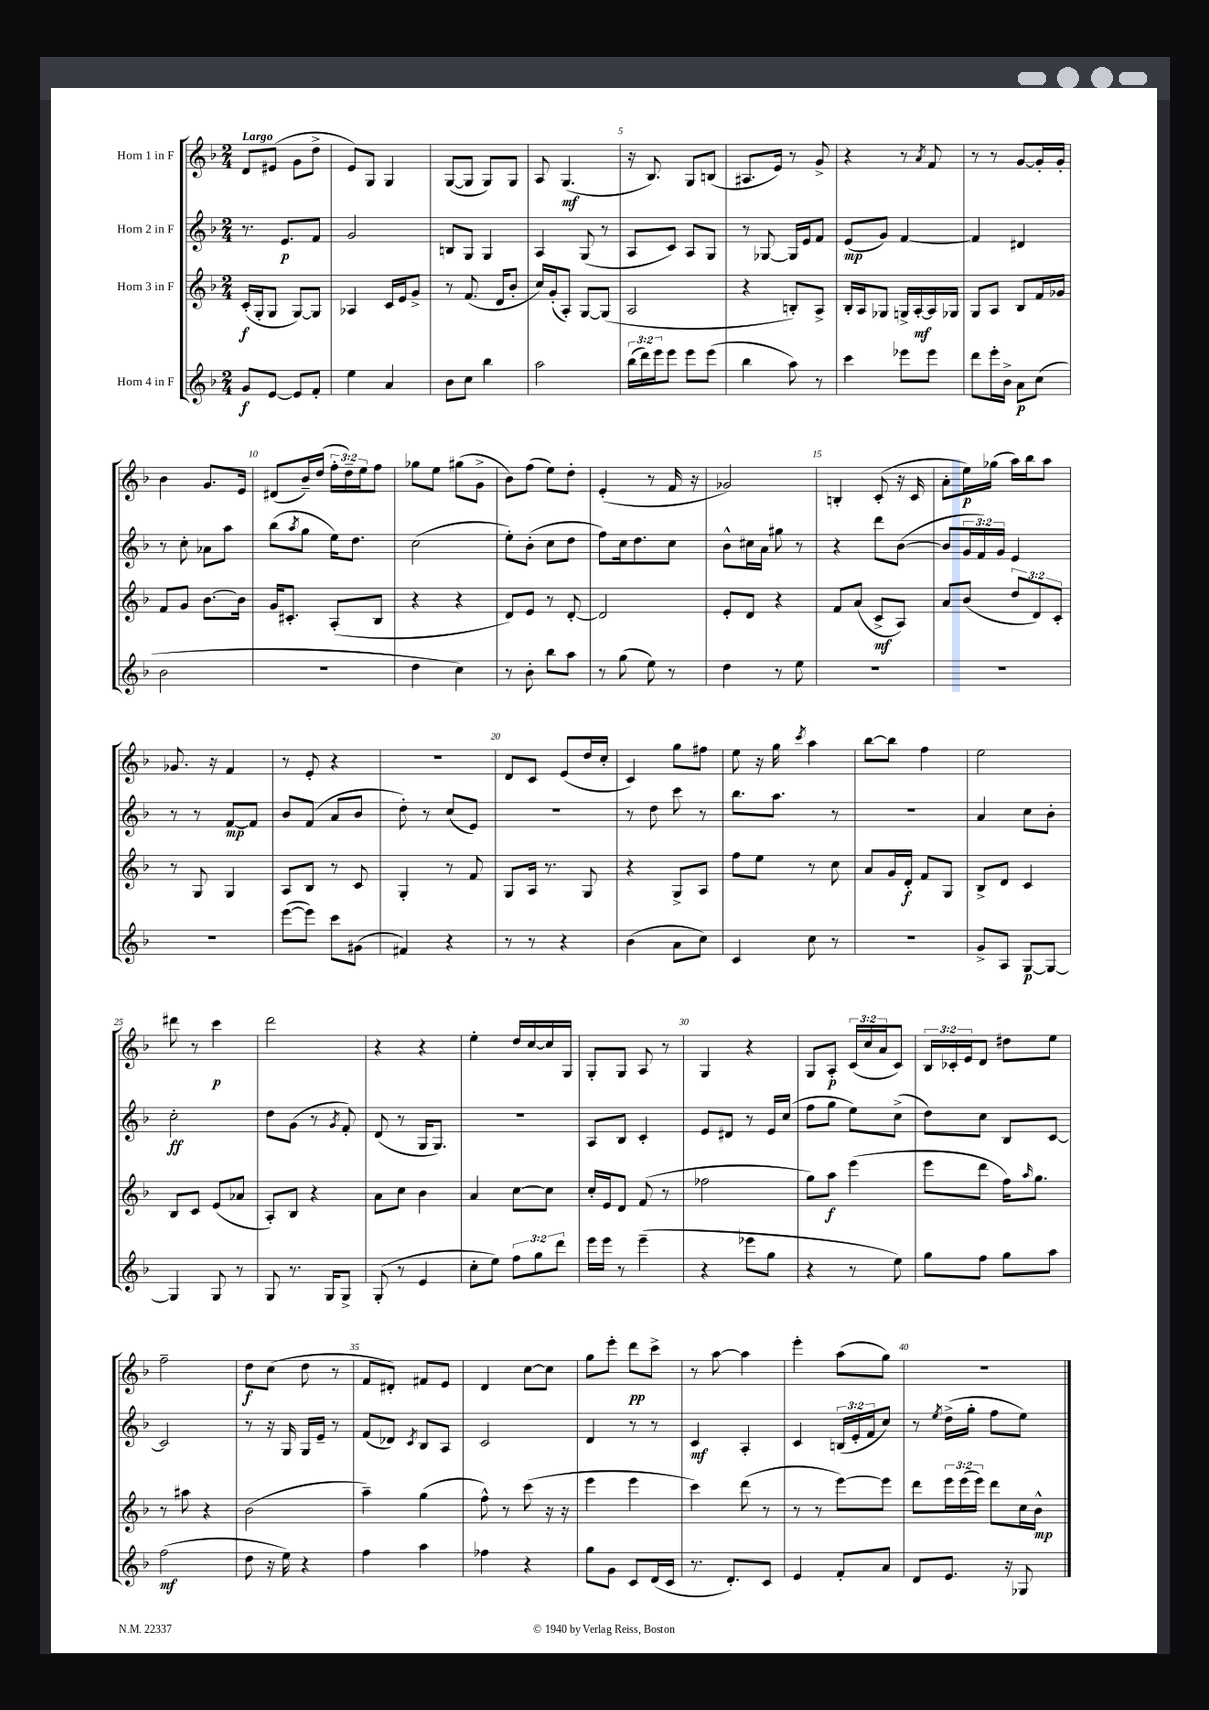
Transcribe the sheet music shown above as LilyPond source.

<<
\new StaffGroup <<
\new Staff = "s0" \with { instrumentName = "Horn 1 in F" } {
    \clef treble \key f \major \numericTimeSignature \time 2/4 \override Staff.TupletNumber.text = #tuplet-number::calc-fraction-text \tempo "Largo"
    d'8 eis'8( g'8 d''8-> |
    e'8) g8 g4 |
    g8~( g8 g8) g8 |
    a8 g4.\mf( |
    r16 bes8.) g8 b8( |
    ais8. e'16) r8 g'8-> |
    r4 r8 \acciaccatura { a'8 } f'8 |
    r8 r8 g'8~ g'16-. g'16-. |
    bes'4 g'8. e'16 |
    dis'8( bes'16--) d''16( \tuplet 3/2 { f''16-. d''16--) e''16 } f''8 |
    ges''8 e''8 gis''8( g'8-> |
    bes'8) f''8( e''8) d''8-. |
    e'4-.( r8 f'16 r16 |
    ges'2) |
    b4-. c'8-.( r16 c'16 |
    a'8-. e''16\p) ges''16( a''16) bes''16 a''8 |
    ges'8. r16 f'4 |
    r8 e'8-. r4 |
    R2 |
    d'8 c'8 e'8( d''16 c''16-. |
    c'4) g''8 fis''8 |
    e''8 r16 g''16 \acciaccatura { c'''8 } a''4 |
    bes''8~ bes''8 f''4 |
    e''2 |
    dis'''8 r8 c'''4\p |
    d'''2 |
    r4 r4 |
    e''4-. d''16 c''16~ c''16 g16 |
    g8-. g8 a8 r8 |
    g4 r4 |
    g8 a8-.\p \tuplet 3/2 { c'16( c''16 a'16 } c'8) |
    \tuplet 3/2 { bes16 ces'16-. e'16 } d'8 dis''8 e''8 |
    f''2-- |
    d''8\f c''8( d''8 r8 |
    f'8 dis'8-.) fis'8 e'8 |
    d'4 c''8~ c''8 |
    g''8 e'''8-. d'''8\pp c'''8-> |
    r8 a''8~ a''4 |
    e'''4-. a''8( g''8) |
    R2 \bar "|." |
}
\new Staff = "s1" \with { instrumentName = "Horn 2 in F" } {
    \clef treble \key f \major \numericTimeSignature \time 2/4 \override Staff.TupletNumber.text = #tuplet-number::calc-fraction-text
    r8. e'8.\p f'8 |
    g'2 |
    b8 g8 g4 |
    a4 g8( r8 |
    a8 c'8) a8 g8 |
    r8 ges8~ ges16 e'16 f'8 |
    e'8\mp( g'8) f'4~ |
    f'4 dis'4 |
    r8 c''8-. aes'8 a''8 |
    bes''8( \acciaccatura { a''8 } g''8 e''16) d''8. |
    c''2( |
    e''8-.) bes'8-.( c''8 d''8 |
    f''8) c''16 d''8. c''8 |
    bes'8-^ cis''16 a'16 gis''8 r8 |
    r4 d'''8 bes'8~( |
    bes'8 \tuplet 3/2 { g'16 f'16) g'16 } e'4 |
    r8 r8 f'8~\mp f'8 |
    bes'8 f'8( a'8 bes'8 |
    d''8-.) r8 c''8( e'8) |
    R2 |
    r8 d''8 c'''8 r8 |
    bes''8. a''8. r8 |
    R2 |
    a'4 c''8 bes'8-. |
    c''2-.\ff |
    d''8 g'8( r8 \acciaccatura { g'8 } f'8-.) |
    d'8( r8 g16 g8.) |
    R2 |
    a8 bes8 c'4-. |
    e'8 dis'8 r8 e'16 c''16( |
    f''8 g''8 e''8) c''8->( |
    d''8) c''8 bes8 c'8~ |
    c'2 |
    r8 r16 g16 g16 e'16-- r8 |
    f'8( des'8) \acciaccatura { c'8 } bes8 a8 |
    c'2 |
    d'4 r8 r8 |
    c'4\mf a4-. |
    c'4 \tuplet 3/2 { b16( e'16-. f'16 } c''8) |
    r8 \acciaccatura { e''8 } d''16->( g''16-. f''8 e''8) \bar "|." |
}
\new Staff = "s2" \with { instrumentName = "Horn 3 in F" } {
    \clef treble \key f \major \numericTimeSignature \time 2/4 \override Staff.TupletNumber.text = #tuplet-number::calc-fraction-text
    c'16-.\f( g16-. g8 g8~) g8 |
    aes4 c'16 e'16 g'8-> |
    r8 f'8.( d'16 bes'8-. |
    c''16) g'16-.( a8-.) g8~ g8( |
    a2 |
    r4 b8-.) a8-> |
    bes16-. a16 ges8 g16-> a16~-.\mf a16 ges16 |
    g8 a8 bes8 f'16 ges'16 |
    f'8 g'8 bes'8.~ bes'16 |
    g'16 cis'8.-. a8-.( bes8 |
    r4 r4 |
    d'8) e'8 r8 d'8~-. |
    d'2 |
    e'8-. d'8 r4 |
    f'8 a'8( c'8->\mf a8) |
    a'8 bes'8( \tuplet 3/2 { d''8 d'8) c'8-. } |
    r8 g8 g4 |
    a8 bes8 r8 c'8 |
    g4-. r8 f'8 |
    g8 a16 r8. g8 |
    r4 g8-> a8 |
    f''8 e''8 r8 c''8 |
    a'8 g'16 d'16-.\f f'8 g8 |
    bes8-> d'8 c'4 |
    bes8 c'8 e'8( aes'8 |
    a8-.) bes8 r4 |
    a'8 c''8 bes'4 |
    a'4 c''8~ c''8 |
    c''16-. e'16 d'8 f'8( r8 |
    fes''2 |
    g''8) a''8\f e'''4( |
    e'''8 d'''8 f''16) \grace { a''16 } g''8. |
    r8 ais''8 r4 |
    bes'2( |
    a''4--) g''4( |
    f''8-^) r8 c'''8( r16 r16 |
    e'''4 e'''4 |
    c'''4) d'''8( r8 |
    r8 r8 e'''8~) e'''8 |
    d'''8 \tuplet 3/2 { e'''16 e'''16( e'''16) } d'''8 c''16 bes'16-^\mp \bar "|." |
}
\new Staff = "s3" \with { instrumentName = "Horn 4 in F" } {
    \clef treble \key f \major \numericTimeSignature \time 2/4 \override Staff.TupletNumber.text = #tuplet-number::calc-fraction-text
    g'8\f e'8~ e'8 f'8-. |
    e''4 a'4 |
    bes'8 c''8 bes''4 |
    a''2 |
    \tuplet 3/2 { bes''16( d'''16) e'''16 } e'''8 e'''8 e'''8( |
    bes''4 a''8) r8 |
    c'''4 ees'''8 ees'''8 |
    d'''8 e'''16-. bes'16-> a'8\p c''8( |
    bes'2 |
    r2 |
    d''4 c''4) |
    r8 bes'8-. bes''8 a''8 |
    r8 g''8( e''8) r8 |
    d''4 r8 e''8 |
    R2 |
    R2 |
    R2 |
    e'''8~( e'''8) c'''8 gis'8( |
    fis'4) r4 |
    r8 r8 r4 |
    bes'4( a'8 c''8) |
    c'4 c''8 r8 |
    R2 |
    g'8-> a8 g8~\p g8~ |
    g4 g8 r8 |
    g8 r8. g16 g8-> |
    g8-.( r8 e'4 |
    c''8-. e''8) \tuplet 3/2 { f''8 g''8 d'''8 } |
    e'''16 e'''16 r8 e'''4--( |
    r4 ees'''8 g''8 |
    r4 r8 e''8) |
    g''8 f''8 g''8 a''8 |
    f''2\mf( |
    d''8 r16 e''16) r4 |
    f''4 a''4 |
    fes''4 r4 |
    g''8 g'8 c'8 d'16( c'16 |
    r8. d'8.-.) c'8 |
    e'4 f'8-. a'8 |
    d'8 e'8. r16 ges8 \bar "|." |
}
>>
>>
\layout { \context { \Score \override BarNumber.break-visibility = ##(#f #t #t) barNumberVisibility = #(every-nth-bar-number-visible 5) } }
